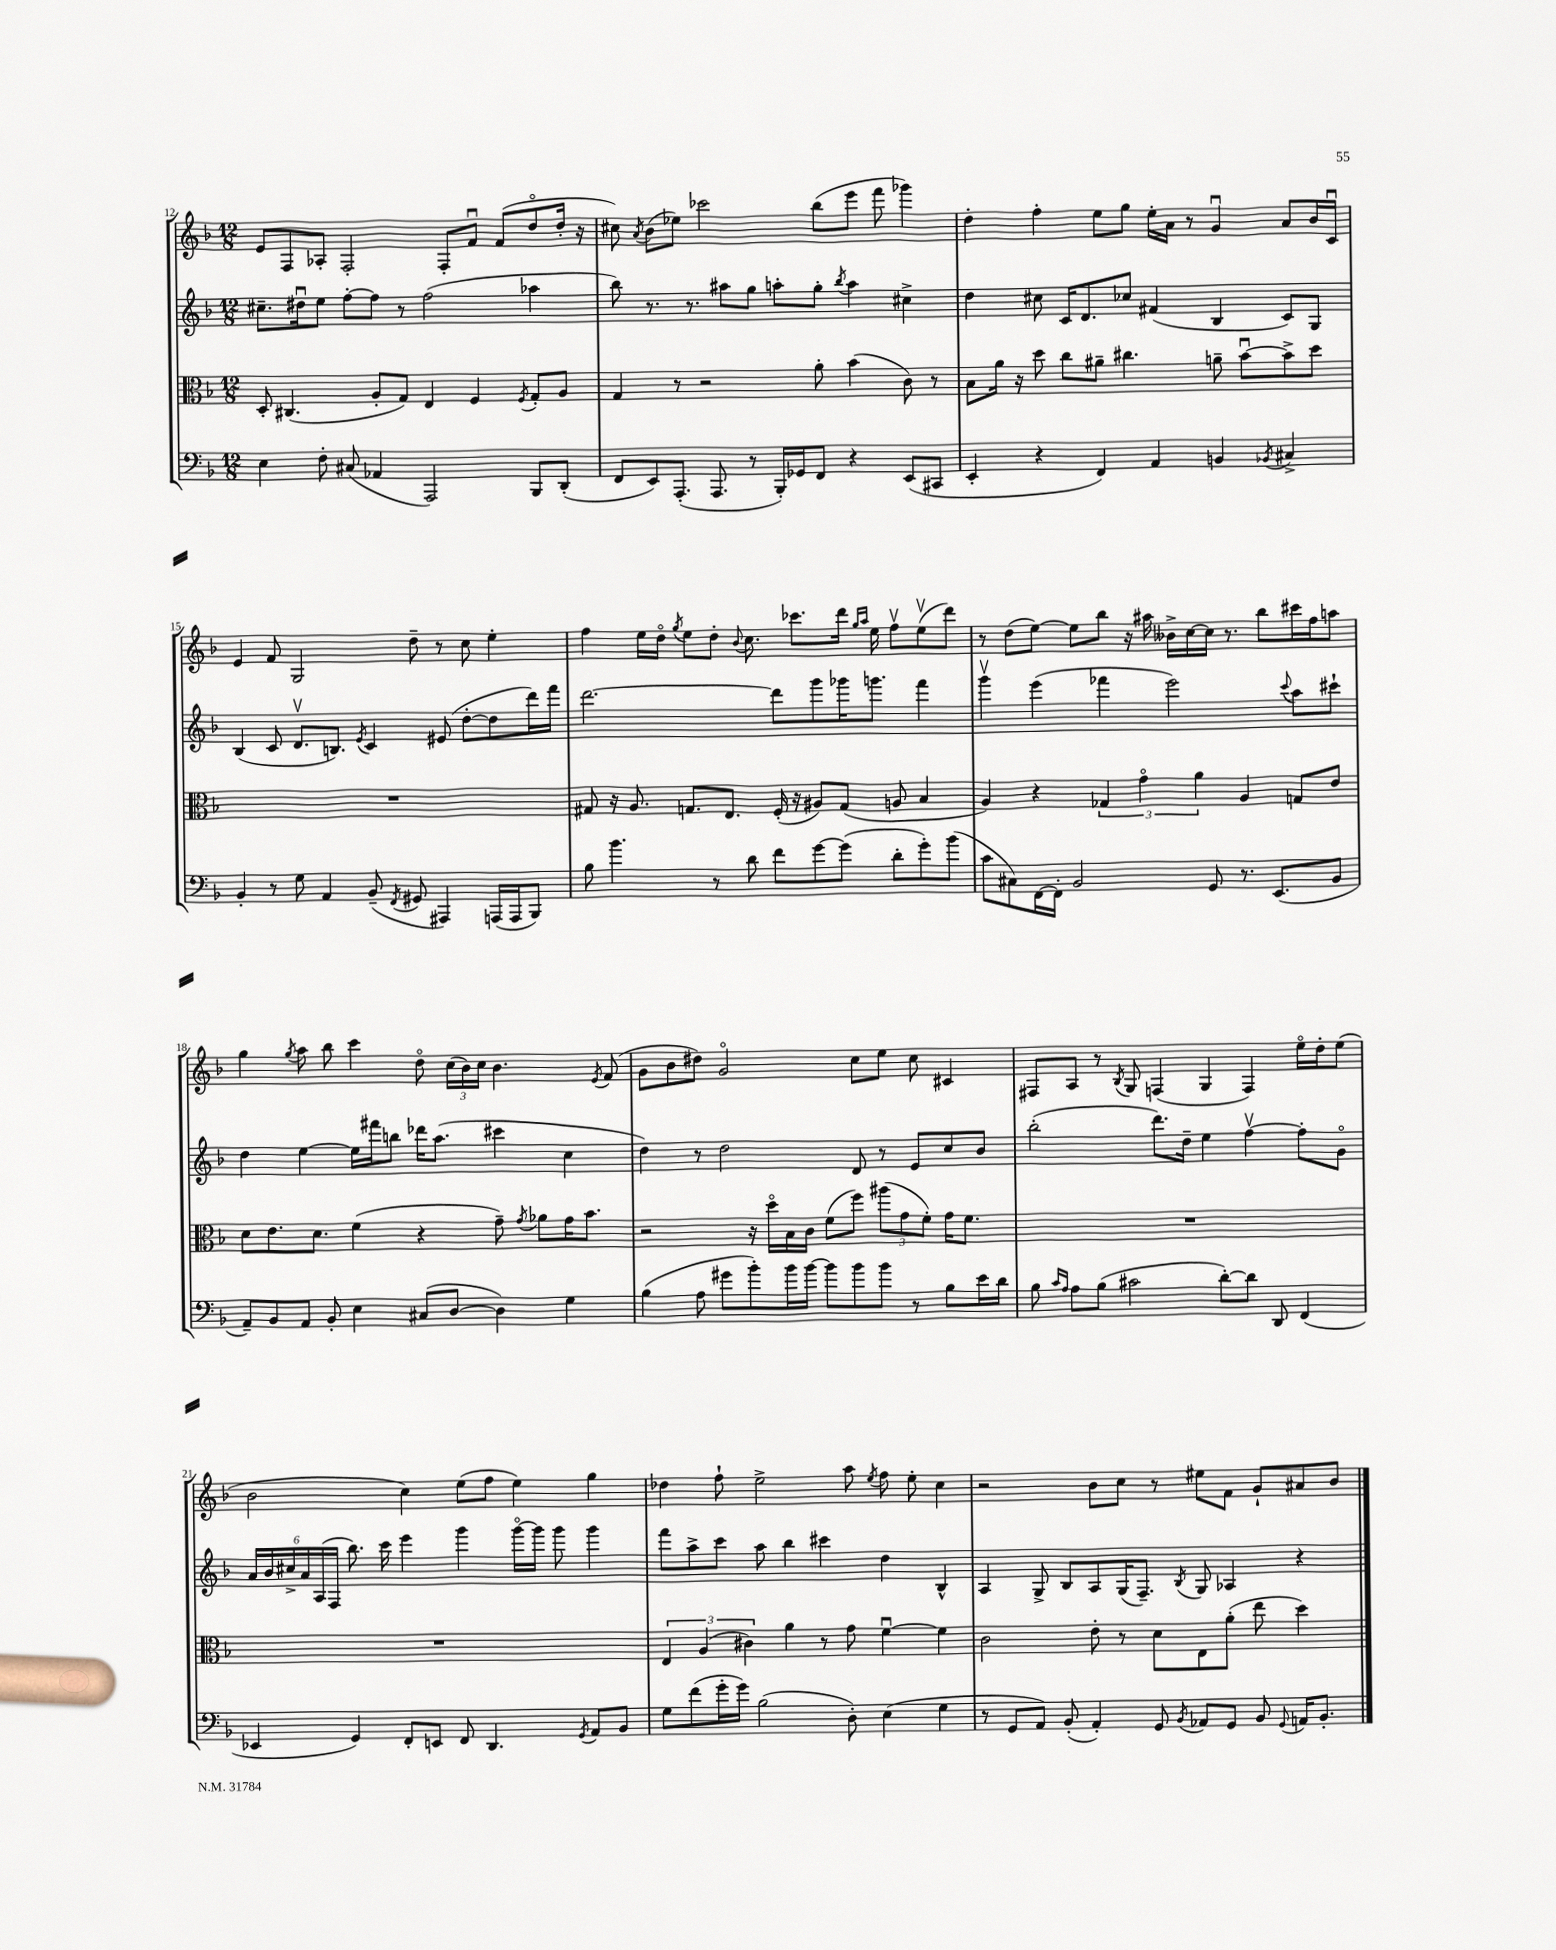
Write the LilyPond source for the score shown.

<<
\new StaffGroup <<
\new Staff = "s0" {
    \clef treble \key f \major \numericTimeSignature \time 12/8
    \autoBeamOff e'8[ f8 aes8]-. f2-. f8[-. f'8]\downbow f'8[( d''8\flageolet d''16]-. r16 |
    cis''8) \acciaccatura { a'8 } bes'8[( ees''8]) ces'''2 bes''8[( e'''8] f'''8 ges'''4) |
    d''4-. f''4-. e''8[ g''8] e''16[-. a'16] r8 g'4\downbow a'8[ bes'16 c'16]\downbow |
    e'4 f'8 g2 d''8-- r8 c''8 e''4-. |
    f''4 e''16[ d''16]\flageolet \acciaccatura { g''8 } e''8[ d''8]-. \appoggiatura { bes'8 } c''8. ces'''8.[ d'''16] \grace { g''16[ a''16] } e''16 f''8[\upbow e''8\upbow( d'''8]) |
    r8 d''8[( e''8]~) e''8[ bes''8] r16 ais''16 beses'16[-> c''16~ c''16] r8. bes''8[ cis'''16 f''16 a''8] |
    g''4 \acciaccatura { g''8 } a''8 bes''8 c'''4 d''8\flageolet \tuplet 3/2 { c''16[( bes'16) c''16] } bes'4. \acciaccatura { e'8 } f'8( |
    g'8[ bes'8 dis''8]) g'2\flageolet c''8[ e''8] c''8 cis'4 |
    fis8[ a8] r8 \acciaccatura { bes8 } g8 f4( g4 f4) e''16[\flageolet d''16-. e''8]( |
    bes'2 c''4) e''8[( f''8] e''4) g''4 |
    des''4 f''8-! e''2-> a''8 \acciaccatura { e''8 } f''8 e''8-. c''4 |
    r2 bes'8[ c''8] r8 eis''8[ f'8] g'8[-! ais'8 bes'8] \bar "|." |
}
\new Staff = "s1" {
    \clef treble \key f \major \numericTimeSignature \time 12/8
    \autoBeamOff cis''8.[-- dis''16\downbow e''8] f''8[~-. f''8] r8 f''2( aes''4 |
    bes''8) r8. r8. ais''8[ g''8] a''8[-. g''8]-. \acciaccatura { bes''8 } a''4 cis''4-> |
    d''4 cis''8 c'16[ d'8. ces''8] fis'4( bes4 c'8[) g8] |
    bes4( c'8 d'8.[\upbow b8.]) \acciaccatura { e'8 } c'4 eis'8( d''8[~-. d''8 d'''16) f'''16] |
    d'''2.~ d'''8[ g'''8 ges'''16 g'''8.] f'''4 |
    g'''4\upbow e'''4( fes'''4 e'''2) \appoggiatura { c'''8 } a''8[ cis'''8]-! |
    d''4 e''4~ e''16[ fis'''16 b''8] des'''16[ a''8.]( cis'''4 c''4 |
    d''4) r8 d''2 d'8 r8 e'8[ c''8 bes'8] |
    bes''2-.( d'''8.[) d''16]-- e''4 f''4~\upbow f''8[-. g'8]\flageolet |
    \tuplet 6/4 { a'16[ bes'16 cis''16-> a'16 a16( f16] } bes''8.) c'''16 e'''4 g'''4 g'''16[~\flageolet g'''16] g'''8 g'''4 |
    f'''8[ a''8-> c'''8] a''8 bes''4 cis'''4 d''4 bes4-^ |
    a4 g8-> bes8[ a8 g16( f8.]--) \acciaccatura { bes8 } g8 aes4 r4 \bar "|." |
}
\new Staff = "s2" {
    \clef alto \key f \major \numericTimeSignature \time 12/8
    \autoBeamOff d8-. cis4.( a8[-. g8]) e4 f4 \acciaccatura { f8 } g8[-. a8] |
    g4 r8 r2 a'8-. bes'4( c'8) r8 |
    bes8[ a'16] r16 d''8 c''8[ ais'8]-- cis''4. a'8-- bes'8[~\downbow bes'8-> d''8] |
    R1. |
    gis8 r16 a8. g8.[ e8.] f16-.( r16 ais8[) g8]( a8 bes4 |
    a4) r4 \tuplet 3/2 { ges4 g'4\flageolet a'4 } a4 g8[ e'8] |
    d'8[ e'8. d'8.] f'4( r4 g'8--) \acciaccatura { g'8 } aes'8[ g'16 bes'8.] |
    r2 r16 d''16[\flageolet bes16 c'16] f'8[( f''8]) \tuplet 3/2 { ais''8[( g'8 f'8]-.) } g'16[ f'8.] |
    R1. |
    R1. |
    \tuplet 3/2 { e4 a4( cis'4) } a'4 r8 g'8 f'4~\downbow f'4 |
    c'2 e'8-. r8 d'8[ e8 a'8]-.( e''8 d''4) \bar "|." |
}
\new Staff = "s3" {
    \clef bass \key f \major \numericTimeSignature \time 12/8
    \autoBeamOff e4 f8-. cis8( aes,4 a,,2) bes,,8[ d,8]-.( |
    f,8[ e,8) a,,8.]-.( a,,8. r8 bes,,16[-.) ges,16 f,8] r4 e,8[( cis,8] |
    e,4-. r4 f,4) a,4 b,4 \acciaccatura { bes,8 } cis4-> |
    bes,4-. r8 g8 a,4 bes,8--( \acciaccatura { f,8 } gis,8 ais,,4) a,,16[( a,,16 bes,,8]) |
    bes8 bes'4. r8 d'8 f'8[ g'8~ g'8]( d'8[-. g'8-.) bes'8]( |
    c'8[ cis8) f,16~ f,16]-. bes,2 g,8 r8. e,8.[( bes,8] |
    a,8[--) bes,8 a,8] bes,8-. e4 cis8[( d8]~ d4) g4 |
    bes4( a8 gis'8[ bes'8-.) bes'16 bes'16]~ bes'8[ bes'8 bes'8] r8 bes8[ e'16 d'16] |
    bes8 \grace { c'16[ a16] } a8[ bes8]( cis'2 d'8[~-.) d'8] d,8 f,4( |
    ees,4 g,4) f,8[-. e,8] f,8 d,4. \acciaccatura { g,8 } a,8[ bes,8] |
    g8[ f'8( g'16-. g'16]) bes2( d8-.) e4( g4 |
    r8 g,8[ a,8]) bes,8-.( a,4-.) g,8 \acciaccatura { bes,8 } aes,8[ g,8] bes,8 \appoggiatura { g,8 } a,16[ bes,8.]-. \bar "|." |
}
>>
>>
\layout { \context { \Score currentBarNumber = #12 } }
